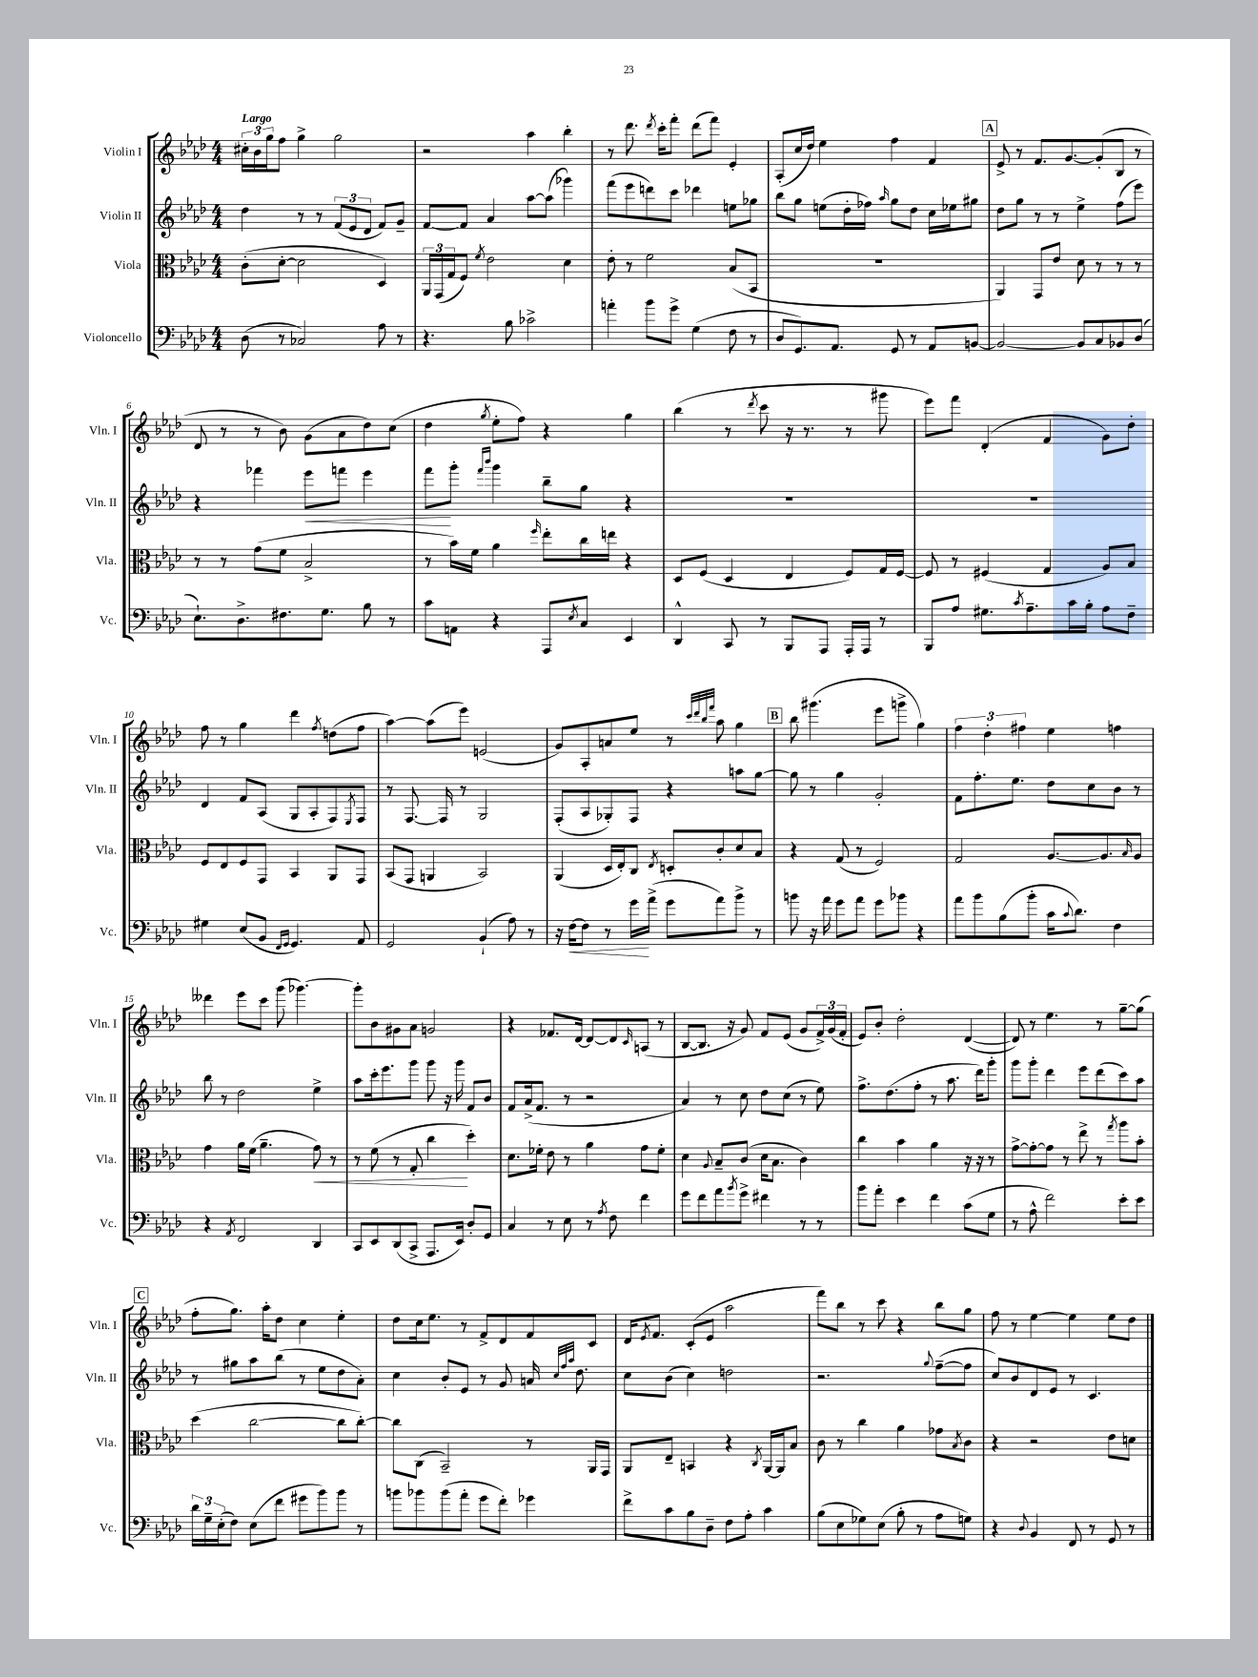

**kern	**dynam	**kern	**dynam	**kern	**dynam	**kern
*part4	*part4	*part3	*part3	*part2	*part2	*part1
*staff4	*staff4	*staff3	*staff3	*staff2	*staff2	*staff1
*I"Violoncello	*	*I"Viola	*	*I"Violin II	*	*I"Violin I
*I'Vc.	*	*I'Vla.	*	*I'Vln. II	*	*I'Vln. I
*clefF4	*	*clefC3	*	*clefG2	*	*clefG2
*k[b-e-a-d-]	*	*k[b-e-a-d-]	*	*k[b-e-a-d-]	*	*k[b-e-a-d-]
*M4/4	*	*M4/4	*	*M4/4	*	*M4/4
=1	=1	=1	=1	=1	=1	=1
!	!	!	!	!	!	!LO:TX:a:B:t=Largo
(8D-\	.	(8c'\L	.	4dd-\	.	24cc#X'\LL
.	.	.	.	.	.	24b-\
.	.	.	.	.	.	24gg\J
8r	.	[8d-'\J	.	.	.	8ff\J
2C-X/)	.	2d-\]	.	8r	.	4gg^\
.	.	.	.	8r	.	.
.	.	.	.	(12f/L	.	2gg\
.	.	.	.	12e-/	.	.
.	.	.	.	12d-/J	.	.
8A-\	.	4D-/)	.	8f/L)	.	.
8r	.	.	.	8g~/J	.	.
=2	=2	=2	=2	=2	=2	=2
4.r	.	24AA-/LL	.	[8f/L	.	2r
.	.	(24GG/	.	.	.	.
.	.	24G/J	.	.	.	.
.	.	8F/J)	.	8f/J]	.	.
.	.	8qf/	.	.	.	.
.	.	2e-\	.	4a-/	.	.
8B-\	.	.	.	.	.	.
2c-X^\	.	.	.	[8aa-\L	.	4aa-\
.	.	.	.	(8aa-\J]	.	.
.	.	4d-\	.	4ggg-X\)	.	4bb-'\
=3	=3	=3	=3	=3	=3	=3
4an'\	.	8e-'\	.	(8fff\L	.	8r
.	.	8r	.	8eee-\	.	8.ddd-\
8b-\L	.	2f\	.	8dddn\)	.	.
.	.	.	.	.	.	8qddd-/
.	.	.	.	.	.	16ccc'\KL
8g^\J	.	.	.	8ccc\J	.	8fff'\J
(4G\	.	.	.	4ddd-X\	.	(8ddd-\L
.	.	.	.	.	.	8fff\J)
8F\	.	(8B-/L	.	8een\L	.	4e-'/
8r	.	8BB-/J	.	8gg-X\J	.	.
=4	=4	=4	=4	=4	=4	=4
8D-/L	.	1r	.	8bb-\L	.	(8A-'/L
8.GG/)	.	.	.	8gg\J	.	16cc/L
.	.	.	.	.	.	16dd-/JJ)
.	.	.	.	(8een\L	.	4ee-\
8.AA-/J	.	.	.	.	.	.
.	.	.	.	16dd-'\L	.	.
.	.	.	.	16ff-X\JJ)	.	.
.	.	.	.	16qqaa-/	.	.
8GG/	.	.	.	8gg\L	.	4ff\
8r	.	.	.	8dd-\J	.	.
8AA-/L	.	.	.	16cc\LL	.	4f/
.	.	.	.	16ee-X\J	.	.
[8BBn/J	.	.	.	8gg#X\J	.	.
!!LO:REH:place=s1:t=A
=5	=5	=5	=5	=5	=5	=5
2BB/_	.	4AA-/)	.	8dd-\L	.	8e-^/
.	.	.	.	8gg\J	.	8r
.	.	8GG/L	.	8r	.	8.f/L
.	.	8e-/J	.	8r	.	.
.	.	.	.	.	.	[8.g/
8BB/L]	.	8d-\	.	4ee-^\	.	.
8C/	.	8r	.	.	.	(8g'/]
8BB-X/	.	8r	.	(8ff\L	.	8B-/J
(8D-/J	.	8r	.	8eee-\J)	.	8r
!!LO:LB:g=z
=6	=6	=6	=6	=6	=6	=6
8.E-`\L)	.	8r	.	4r	.	8d-/
.	.	8r	.	.	.	8r
8.D-^\	.	.	.	.	.	.
.	.	(8g\L	.	4fff-X\	.	8r
8.F#X\	.	8f\J	.	.	.	8b-\)
!	!	!	!	!	!LO:HP:b	!
.	.	2B-^/	.	8eee-\L	<	(8g\L
8.G\J	.	.	.	.	.	.
.	.	.	.	8fffn\J	.	8a-\
8B-\	.	.	.	4eee-\	.	8dd-\)
8r	.	.	.	.	.	(8cc\J
=7	=7	=7	=7	=7	=7	=7
8c\L	.	8r	.	8fff\L	.	4dd-\
8AAn\J	.	16b-\LL)	.	8ggg'\J	[	.
.	.	16f\JJ	.	.	.	.
.	.	.	.	16qqfff/LL	.	.
.	.	.	.	16qqbbb-/JJ	.	8qgg/
4r	.	4a-\	.	4ggg\	.	8ee-'\L
.	.	.	.	.	.	8ff\J)
.	.	16qqff/	.	.	.	.
8AAA-/L	.	8ee-'\L	.	8bb-~\L	.	4r
8qE-/	.	.	.	.	.	.
8C/J	.	16cc\L	.	8gg\J	.	.
.	.	16een\JJ	.	.	.	.
4EE-/	.	4r	.	4r	.	4gg\
=8	=8	=8	=8	=8	=8	=8
4DD-^^/	.	8D-/L	.	1r	.	(4bb-\
.	.	(8F/J	.	.	.	.
8CC/	.	4D-/	.	.	.	8r
.	.	.	.	.	.	8qddd-/
8r	.	.	.	.	.	8ccc\
8BBB-/L	.	4E-/	.	.	.	16r
.	.	.	.	.	.	8.r
8AAA-/J	.	.	.	.	.	.
16AAA-'/LL	.	8F/L)	.	.	.	8r
16AAA-/JJ	.	.	.	.	.	.
8r	.	16G/L	.	.	.	8ggg#X\
.	.	[16F/JJ	.	.	.	.
=9	=9	=9	=9	=9	=9	=9
8BBB-/L	.	8F/]	.	1r	.	8eee-\L)
8A-/J	.	8r	.	.	.	8fff\J
8.G#X\L	.	(4F#X/	.	.	.	(4d-'/
8qc/	.	.	.	.	.	.
8.A-~\	.	.	.	.	.	.
.	.	4G/	.	.	.	4f/
16c\L	.	.	.	.	.	.
16B-'\JJ	.	.	.	.	.	.
8A-\L	.	8A-/L)	.	.	.	8g\L)
8F~\J	.	8B-/J	.	.	.	8dd-'\J
!!LO:LB:g=z
=10	=10	=10	=10	=10	=10	=10
4G#X\	.	8F/L	.	4d-/	.	8ff\
.	.	8E-/	.	.	.	8r
(8E-/L	.	8F/	.	8f/L	.	4gg\
8BB-/J	.	8GG/J	.	(8A-/J	.	.
16qqFF/LL	.	.	.	.	.	.
16qqGG/JJ	.	.	.	.	.	.
4.GG/)	.	4BB-/	.	8G/L	.	4ddd-\
.	.	.	.	8A-'/	.	.
.	.	.	.	.	.	8qff/
.	.	8AA-/L	.	8F/)	.	(8ddn\L
.	.	.	.	8qE-/	.	.
8AA-/	.	8GG/J	.	8F/J	.	8ff\J
=11	=11	=11	=11	=11	=11	=11
2GG/	.	(8BB-/L	.	8r	.	[4aa-\)
.	.	8GG/J	.	[8.F/	.	.
.	.	4AAn/	.	.	.	(8aa-\L]
.	.	.	.	16F/]	.	.
.	.	.	.	8r	.	8eee-\J)
(4BB-`/	.	2BB-/)	.	2G/	.	(2en/
8A-\)	.	.	.	.	.	.
8r	.	.	.	.	.	.
=12	=12	=12	=12	=12	=12	=12
16r	.	(4AA-/	.	(8F'/L	.	8g/L)
!	!LO:HP:b	!	!	!	!	!
[16F\KL	<	.	.	.	.	.
8F\J]	.	.	.	8A-/	.	8A-'/
8r	.	16D-/LL	.	8G-X'/)	.	8an/
.	.	16E-'/J)	.	.	.	.
16g\LL	.	8C/J	.	8F/J	.	8ee-/J
(16a-^\JJ	[	.	.	.	.	.
.	.	8qE-/	.	.	.	.
8g\L	.	8Dn'/L	.	4r	.	8r
.	.	.	.	.	.	32qqccc/LLL
.	.	.	.	.	.	32qqddd-/
.	.	.	.	.	.	32qqbb-/
.	.	.	.	.	.	32qqfff/JJJ
8a-\)	.	8c'/	.	.	.	8aa-\
8b-^\J	.	8d-/	.	8aan\L	.	4gg\
8r	.	8B-/J	.	[8gg\J	.	.
!!LO:REH:place=s1:t=B
=13	=13	=13	=13	=13	=13	=13
8bn\	.	4r	.	8gg\]	.	8bb-\
16r	.	.	.	8r	.	(4.ggg#X\
16a-\	.	.	.	.	.	.
8g\L	.	(8G/	.	4gg\	.	.
8a-\J	.	8r	.	.	.	.
8g\L	.	2F/)	.	2g'/	.	8eee-\L
8b-X\J	.	.	.	.	.	8gggn^\J
4r	.	.	.	.	.	4gg\)
=14	=14	=14	=14	=14	=14	=14
8a-\L	.	2G/	.	8f\L	.	6ff\
8b-\	.	.	.	8.ff'\	.	.
.	.	.	.	.	.	6dd-'\
(8B-\	.	.	.	.	.	.
.	.	.	.	8.ee-\J	.	.
.	.	.	.	.	.	6ff#X\
8b-'\J	.	.	.	.	.	.
16c\KL	.	[8.A-/L	.	8dd-\L	.	4ee-\
8qqc/	.	.	.	.	.	.
8.d-\J)	.	.	.	.	.	.
.	.	.	.	8cc\	.	.
.	.	8.A-/]	.	.	.	.
4F\	.	.	.	8b-\J	.	4ffn\
.	.	16qqB-/	.	.	.	.
.	.	8A-/J	.	8r	.	.
!!LO:LB:g=z
=15	=15	=15	=15	=15	=15	=15
4r	.	4g\	.	8bb-\	.	4ddd--X\
.	.	.	.	8r	.	.
8qAA-/	.	.	.	.	.	.
2FF/	.	16a-\LL	.	2dd-\	.	8eee-\L
.	.	(16f\JJ	.	.	.	.
.	.	4.a-~\	.	.	.	8ccc\J
.	.	.	.	.	.	(8ggg\
.	.	.	.	.	.	[4.ggg-X\)
!	!	!	!LO:HP:b	!	!	!
4DD-/	.	8g\)	<	4ee-^\	.	.
.	.	8r	.	.	.	.
=16	=16	=16	=16	=16	=16	=16
8CC/L	.	8r	.	8aa-\L	.	8ggg-'\L]
8EE-/	.	(8f\	.	16ccc'\k	.	8b-\
.	.	.	.	8.eee-\	.	.
(8DD-/	.	8r	.	.	.	8g#X\
8CC^/J	.	8G'/	.	8ggg\J	.	8a-\J
8.AAA-/L	.	4cc\	.	8ggg\	.	2gn/
.	.	.	.	16r	.	.
16EE-/Jk)	.	.	.	16ggg\	.	.
8D-'/L	.	4dd-'\)	[	8f/L	.	.
8GG/J	.	.	.	8b-/J	.	.
=17	=17	=17	=17	=17	=17	=17
4C/	.	8.d-\L	.	8f/L	.	4r
.	.	.	.	(16a-^/k	.	.
.	.	16f-X'\Jk	.	8.f/J	.	.
8r	.	8e-\	.	.	.	8.f-X/L
8E-\	.	8r	.	8r	.	.
.	.	.	.	.	.	[16d-/Jk
8r	.	4a-\	.	2r	.	8d-/L_
8qA-/	.	.	.	.	.	.
8F\	.	.	.	.	.	8d-/]
.	.	.	.	.	.	16qqc/
4f\	.	8g\L	.	.	.	(8An/J
.	.	8f-'\J	.	.	.	8r
=18	=18	=18	=18	=18	=18	=18
8g\L	.	4d-\	.	4a-/)	.	[8B-/L
8f\	.	.	.	.	.	8.B-/J]
.	.	8qqA-/	.	.	.	.
8a-\	.	8B-~/L	.	8r	.	.
.	.	.	.	.	.	16r
8qb-/	.	.	.	.	.	.
8g^\J	.	(8c/J	.	8cc\	.	8g/)
4f#X\	.	16d-\KL	.	8dd-\L	.	8f/L
.	.	8.B-\J	.	.	.	.
.	.	.	.	(8cc\J	.	(8e-/J
8r	.	4c\)	.	8r	.	8g/L
8r	.	.	.	8ee-\)	.	24f^/L)
.	.	.	.	.	.	(24g/
.	.	.	.	.	.	24f'/JJ
=19	=19	=19	=19	=19	=19	=19
8b-\L	.	4cc\	.	8.ff^\L	.	8e-/L)
8a-'\J	.	.	.	.	.	8b-'/J
.	.	.	.	(8.dd-\	.	.
4e-\	.	4b-\	.	.	.	2dd-'\
.	.	.	.	8ff'\J	.	.
4f\	.	4a-\	.	8r	.	.
.	.	.	.	8.aa-\	.	.
(8c\L	.	16r	.	.	.	([4d-/
.	.	16r	.	16ddd-\KL)	.	.
8G\J	.	8r	.	8ggg'\J	.	.
=20	=20	=20	=20	=20	=20	=20
8r	.	[8g^\L	.	8ggg\L	.	8d-/])
8A-^^\	.	8g'\_	.	8ggg'\J	.	8r
2f\)	.	8g\J]	.	4ddd-\	.	4.ee-\
.	.	8r	.	.	.	.
.	.	8ee-^\	.	8eee-\L	.	.
.	.	8r	.	(8ddd-\	.	8r
.	.	8qgg/	.	.	.	.
8e-'\L	.	8aa-\L	.	8ccc\)	.	[8gg~\L
8e-\J	.	8b-'\J	.	8aa-\J	.	(8gg\J]
!!LO:LB:g=z
!!LO:REH:place=s1:t=C
=21	=21	=21	=21	=21	=21	=21
24d-\LL	.	(4dd-\	.	8r	.	8ff'\L
24G~\	.	.	.	.	.	.
(24E-'\J	.	.	.	.	.	.
8F\J)	.	.	.	8gg#X\L	.	8.gg\J)
(8E-\L	.	[2cc\	.	8aa-\	.	.
.	.	.	.	.	.	16aa-'\KL
8f\J	.	.	.	(8bb-\J	.	8dd-\J
8g#X\L	.	.	.	8r	.	4cc\
8b-\)	.	.	.	8ee-\L	.	.
8b-\J	.	8cc\L]	.	8dd-\	.	4ee-'\
8r	.	[8cc'\J)	.	8a-'\J)	.	.
=22	=22	=22	=22	=22	=22	=22
8bn\L	.	8cc\L]	.	4cc\	.	8dd-\L
8b-X\	.	(8C\J	.	.	.	16cc\k
.	.	.	.	.	.	8.ee-\J
(8b-\	.	2BB-~/)	.	8b-'/L	.	.
8a-'\J	.	.	.	8e-/J	.	8r
8g\L	.	.	.	8r	.	8f^/L
8f'\J)	.	.	.	8g/	.	8d-/
4g-X\	.	8r	.	16an/	.	8f/
.	.	.	.	32qqcc/LLL	.	.
.	.	.	.	32qqff/	.	.
.	.	.	.	32qqaa-/JJJ	.	.
.	.	.	.	8.dd-\	.	.
.	.	16AA-/LL	.	.	.	8c/J
.	.	16GG/JJ	.	.	.	.
=23	=23	=23	=23	=23	=23	=23
8f^\L	.	8AA-/L	.	8cc\L	.	16d-/KL
.	.	.	.	.	.	8qe-/
.	.	.	.	.	.	8.f/J
8c\	.	8E-~/J	.	(8b-\J	.	.
8B-\	.	4BBn/	.	4cc\)	.	(8c'/L
8D-~\J	.	.	.	.	.	8e-/J
8F\L	.	4r	.	2ddn\	.	2aa-\
8A-'\J	.	.	.	.	.	.
.	.	8qC/	.	.	.	.
4c\	.	[16AA-/LL	.	.	.	.
.	.	16AA-/J]	.	.	.	.
.	.	8B-/J	.	.	.	.
=24	=24	=24	=24	=24	=24	=24
(8B-\L	.	8c\	.	2.r	.	8fff\L)
8E-\	.	8r	.	.	.	8bb-\J
8G-X\)	.	4cc\	.	.	.	8r
(8E-\J	.	.	.	.	.	8ccc\
8B-'\	.	4a-\	.	.	.	4r
8r	.	.	.	.	.	.
.	.	.	.	8qqgg/	.	.
8A-\L	.	8g-X\L	.	([8ff~\L	.	8bb-\L
.	.	8qB-/	.	.	.	.
8Gn\J)	.	8c\J	.	8ff\J]	.	8gg\J
=25	=25	=25	=25	=25	=25	=25
4r	.	4r	.	8cc/L)	.	8ff\
.	.	.	.	8b-/	.	8r
8qqD-/	.	.	.	.	.	.
4BB-/	.	2r	.	8d-/	.	[4ee-\
.	.	.	.	8e-/J	.	.
8FF/	.	.	.	8r	.	4ee-\]
8r	.	.	.	4.c/	.	.
8GG/	.	8e-\L	.	.	.	8ee-\L
8r	.	8dn\J	.	.	.	8dd-\J
==	==	==	==	==	==	==
*-	*-	*-	*-	*-	*-	*-
